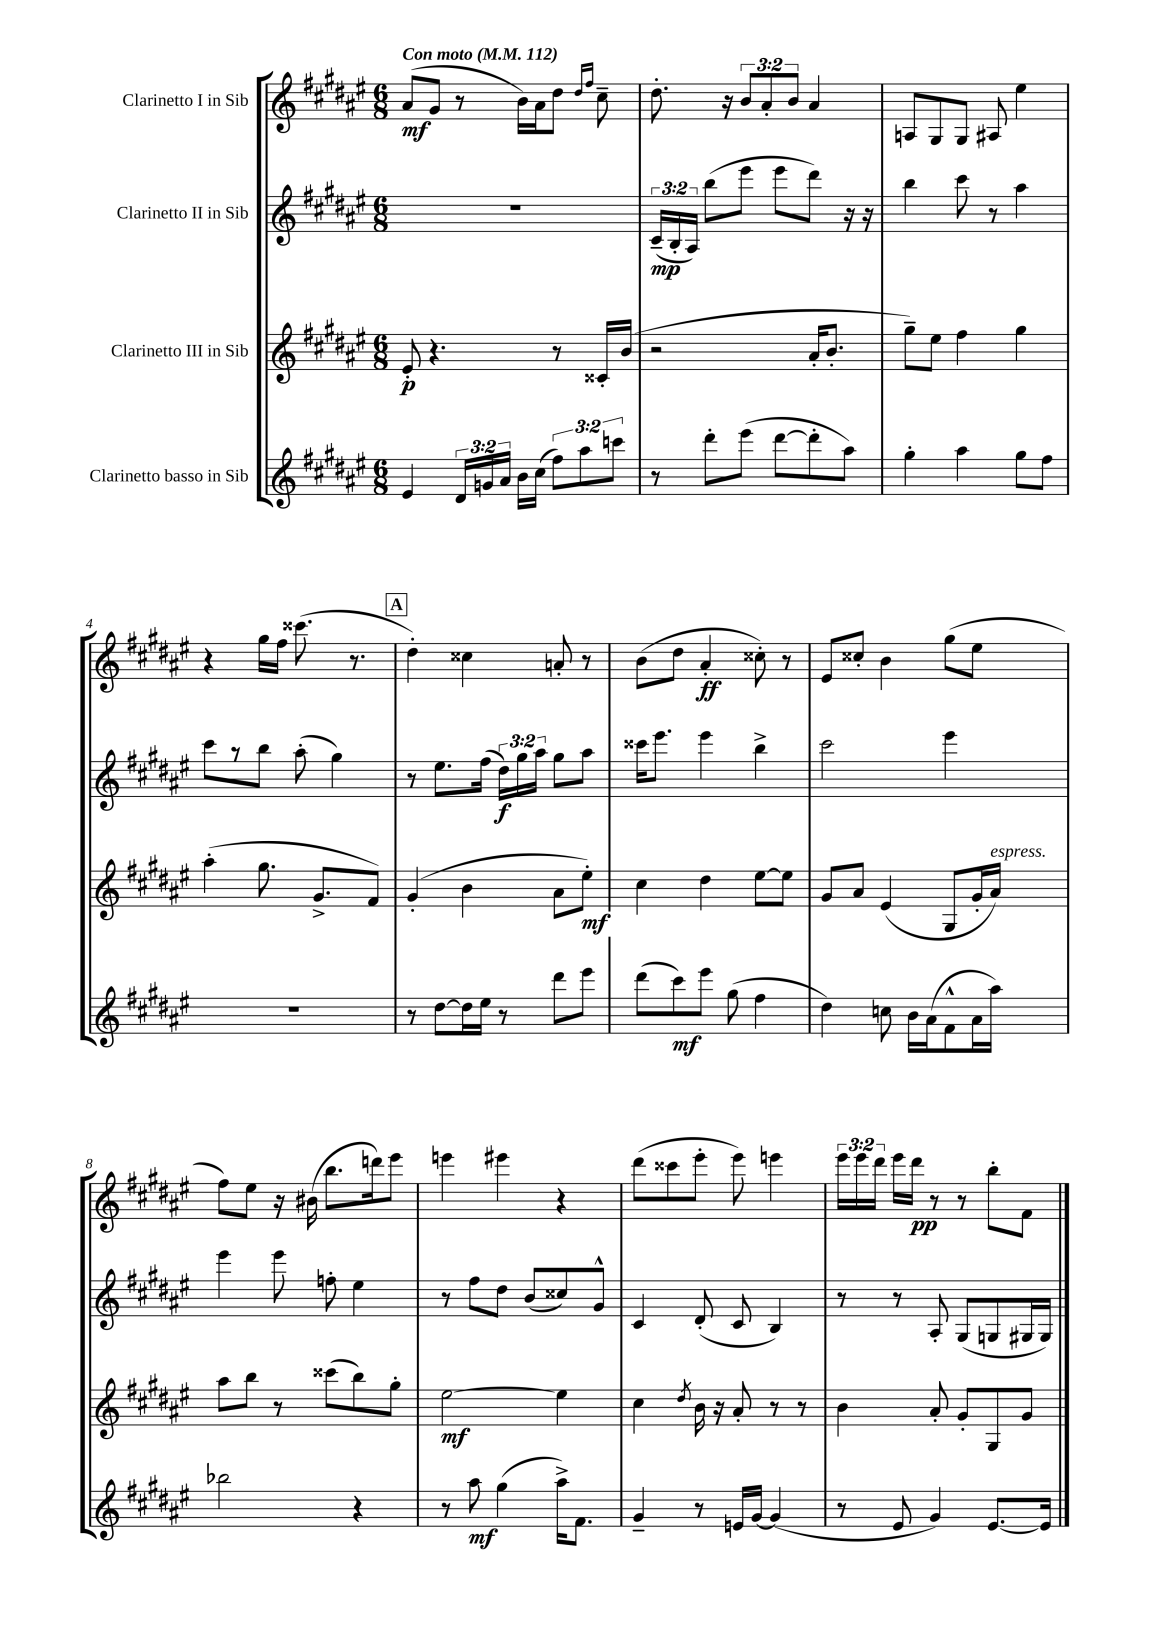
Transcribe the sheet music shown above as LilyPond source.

<<
\new StaffGroup <<
\new Staff = "s0" \with { instrumentName = "Clarinetto I in Sib" } {
    \clef treble \key fis \major \numericTimeSignature \time 6/8 \override Staff.TupletNumber.text = #tuplet-number::calc-fraction-text \tempo "Con moto" 4 = 112
    \autoBeamOff ais'8[\mf( gis'8] r8 b'16[) ais'16 dis''8] \grace { dis''16[ fis''16] } cis''8-- |
    dis''8.-. r16 \tuplet 3/2 { b'8[ ais'8-. b'8] } ais'4 |
    a8[ gis8 gis8] ais8 eis''4 |
    r4 gis''16[ fis''16] cisis'''8.( r8. |
    \mark \markup { \box "A" } dis''4-.) cisis''4 a'8-. r8 |
    b'8[( dis''8] ais'4-.\ff cisis''8-.) r8 |
    eis'8[ cisis''8]-. b'4 gis''8[( eis''8] |
    fis''8[) eis''8] r16 bis'16( b''8.[ d'''16) eis'''8] |
    e'''4 eis'''4 r4 |
    dis'''8[( cisis'''8 eis'''8]-. eis'''8) e'''4 |
    \tuplet 3/2 { eis'''16[ eis'''16 dis'''16] } eis'''16[ dis'''16]\pp r8 r8 b''8[-. fis'8] \bar "|." |
}
\new Staff = "s1" \with { instrumentName = "Clarinetto II in Sib" } {
    \clef treble \key fis \major \numericTimeSignature \time 6/8 \override Staff.TupletNumber.text = #tuplet-number::calc-fraction-text
    \autoBeamOff R2. |
    \tuplet 3/2 { cis'16[--\mp( b16-. ais16]) } b''8[( eis'''8] eis'''8[ dis'''8]) r16 r16 |
    b''4 cis'''8 r8 ais''4 |
    cis'''8[ r8 b''8] ais''8-.( gis''4) |
    \mark \markup { \box "A" } r8 eis''8.[ fis''16]( \tuplet 3/2 { dis''16[\f) gis''16 ais''16] } gis''8[ ais''8] |
    cisis'''16[ eis'''8.] eis'''4 b''4-> |
    cis'''2 eis'''4 |
    eis'''4 eis'''8 f''8-. eis''4 |
    r8 fis''8[ dis''8] b'8[( cisis''8) gis'8]-^ |
    cis'4 dis'8-.( cis'8 b4) |
    r8 r8 ais8-. gis8[( g8 gis16 gis16]) \bar "|." |
}
\new Staff = "s2" \with { instrumentName = "Clarinetto III in Sib" } {
    \clef treble \key fis \major \numericTimeSignature \time 6/8
    \autoBeamOff eis'8-.\p r4. r8 cisis'16[-. b'16]( |
    r2 ais'16[-. b'8.]-. |
    gis''8[--) eis''8] fis''4 gis''4 |
    ais''4-.( gis''8. gis'8.[-> fis'8]) |
    \mark \markup { \box "A" } gis'4-.( b'4 ais'8[ eis''8]-.\mf) |
    cis''4 dis''4 eis''8[~ eis''8] |
    gis'8[ ais'8] eis'4( gis8[ gis'16-. ais'16]^\markup { \italic "espress." }) |
    ais''8[ b''8] r8 cisis'''8[( b''8) gis''8]-. |
    eis''2~\mf eis''4 |
    cis''4 \acciaccatura { dis''8 } b'16 r16 ais'8-. r8 r8 |
    b'4 ais'8-. gis'8[-. gis8 gis'8] \bar "|." |
}
\new Staff = "s3" \with { instrumentName = "Clarinetto basso in Sib" } {
    \clef treble \key fis \major \numericTimeSignature \time 6/8 \override Staff.TupletNumber.text = #tuplet-number::calc-fraction-text
    \autoBeamOff eis'4 \tuplet 3/2 { dis'16[ g'16 ais'16] } b'16[ cis''16]( \tuplet 3/2 { fis''8[) ais''8 c'''8] } |
    r8 dis'''8[-. eis'''8]( dis'''8[~ dis'''8-. ais''8]) |
    gis''4-. ais''4 gis''8[ fis''8] |
    R2. |
    \mark \markup { \box "A" } r8 dis''8[~ dis''16 eis''16] r8 dis'''8[ eis'''8] |
    dis'''8[( cis'''8\mf) eis'''8] gis''8( fis''4 |
    dis''4) c''8 b'16[ ais'16( fis'8-^ ais'16 ais''16]) |
    bes''2 r4 |
    r8 ais''8\mf gis''4( ais''16[->) fis'8.] |
    gis'4-- r8 e'16[ gis'16]~ gis'4( |
    r8 eis'8 gis'4) eis'8.[~ eis'16] \bar "|." |
}
>>
>>
